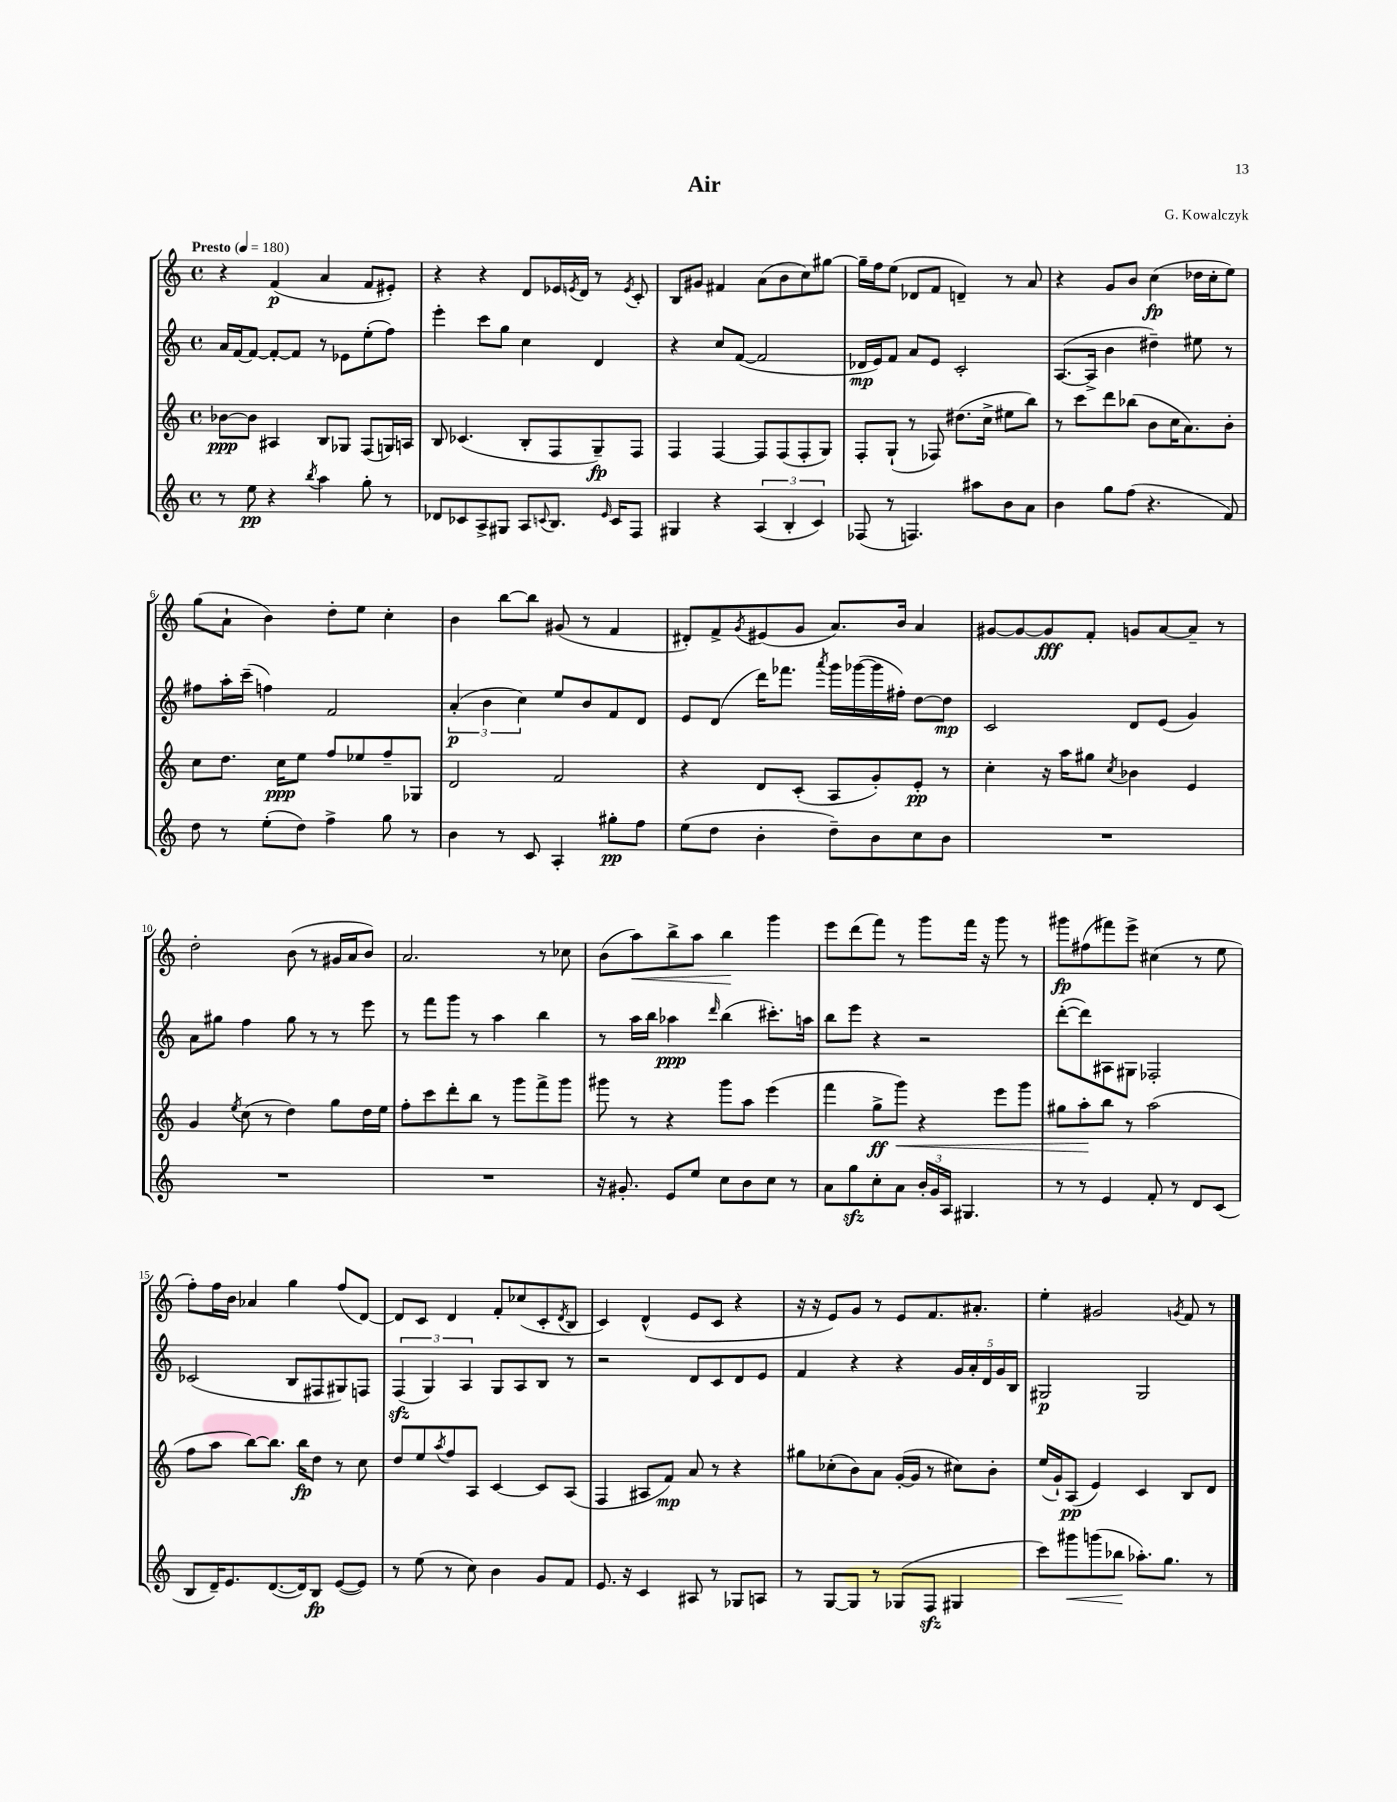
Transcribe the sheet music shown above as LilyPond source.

\header { title = "Air" composer = "G. Kowalczyk" }
<<
\new StaffGroup <<
\new Staff = "s0" {
    \clef treble \key c \major \defaultTimeSignature \time 4/4 \tempo "Presto" 4 = 180
    r4 f'4\p( a'4 f'8 eis'8-.) |
    r4 r4 d'8 ees'16 \acciaccatura { e'8 } d'16 r8 \acciaccatura { e'8 } c'8-. |
    b8 gis'8 fis'4 a'8( b'8 c''8) gis''8~ |
    gis''16-- f''16 e''8( des'8 f'8 d'4--) r8 a'8 |
    r4 g'8 b'8 c''4\fp( des''16 c''16-. e''8) |
    g''8( a'8-! b'4) d''8-. e''8 c''4-. |
    b'4 b''8~ b''8 gis'8( r8 f'4 |
    dis'8-.) f'8-> \acciaccatura { g'8 } eis'8( g'8 a'8.) b'16 a'4 |
    gis'8~ gis'8~ gis'8\fff f'8-. g'8 a'8~ a'8-- r8 |
    d''2-. b'8( r8 gis'16 a'16 b'8) |
    a'2. r8 ces''8 |
    b'8( a''8\<) b''8-> a''8 b''4\! g'''4 |
    e'''8 d'''8( f'''8) r8 g'''8 f'''16 r16 g'''8 r8 |
    gis'''8\fp fis''8( fis'''8) e'''8-> cis''4( r8 e''8 |
    f''8-.) f''16 b'16 aes'4 g''4 f''8( d'8~) |
    d'8 c'8 d'4 f'8-. ces''8( c'8-. \acciaccatura { d'8 } b8 |
    c'4) d'4-^( e'8 c'8 r4 |
    r16 r16 e'8) g'8 r8 e'8 f'8. ais'8.-. |
    e''4-. gis'2 \acciaccatura { g'8 } f'8 r8 \bar "|." |
}
\new Staff = "s1" {
    \clef treble \key c \major \defaultTimeSignature \time 4/4
    a'16 f'16~ f'8~ f'8~-. f'8 r8 ees'8 e''8-.( f''8) |
    e'''4-. c'''8 g''8 c''4 d'4 |
    r4 c''8 f'8~( f'2 |
    des'16\mp e'16) f'8 a'8 e'8 c'2-. |
    a8.~( a16-> b'4 dis''4--) eis''8 r8 |
    fis''8 a''16-. c'''16--( f''4) f'2 |
    \tuplet 3/2 { a'4-.\p( b'4 c''4) } e''8 b'8 f'8 d'8 |
    e'8 d'8( d'''16) fes'''8. \acciaccatura { a'''8 } g'''16 ges'''16~( ges'''16 fis''16-.) d''8~ d''8\mp |
    c'2 d'8 e'8( g'4) |
    a'8 gis''8 f''4 gis''8 r8 r8 e'''8 |
    r8 f'''8 g'''8 r8 a''4 b''4 |
    r8 a''16 b''16 aes''4\ppp \grace { d'''16 } b''4( cis'''8.-.) a''16 |
    b''8 e'''8 r4 r2 |
    d'''8~-.( d'''8) ais8 gis8 fes2-. |
    ces'2( b8 fis8 gis8) f8 |
    \tuplet 3/2 { f4\sfz( g4) a4 } g8 a8 b8 r8 |
    r2 d'8 c'8 d'8 e'8 |
    f'4 r4 r4 \tuplet 5/4 { g'16 a'16-. d'16 g'16 b16 } |
    gis2\p gis2 \bar "|." |
}
\new Staff = "s2" {
    \clef treble \key c \major \defaultTimeSignature \time 4/4
    bes'8~\ppp bes'8 ais4 b8 ges8 f8( g16) a16 |
    b8 ces'4.( b8-. f8 g8--\fp) f8 |
    f4 f4~ f8 f8( f8-. g8) |
    f8-. g8-!( r8 fes8) dis''8.( c''16-> eis''8 b''8) |
    r8 c'''8 d'''8 bes''8( b'8 c''16 a'8.) b'8-. |
    c''8 d''8. c''16\ppp e''8 f''8 ees''8 f''8-- ges8 |
    d'2 f'2 |
    r4 d'8 c'8-.( a8 g'8-.) e'8-.\pp r8 |
    c''4-. r16 a''16 gis''8 \acciaccatura { c''8 } bes'4 e'4 |
    g'4 \acciaccatura { e''8 } c''8( r8 d''4) g''8 d''16 e''16 |
    f''8-. c'''8 d'''8-. b''8 r8 g'''8 f'''8-> g'''8 |
    gis'''8 r8 r4 gis'''8 a''8 e'''4( |
    f'''4 g''8->\ff g'''8\<) r4 e'''8 g'''8 |
    gis''8 a''8-.\! b''8 r8 a''2( |
    f''8 a''8 b''8~) b''8. b''16\fp d''8 r8 c''8 |
    d''8 e''8 \acciaccatura { a''8 } f''8 a8 c'4~ c'8 a8( |
    f4 ais8 f'8\mp) a'8 r8 r4 |
    gis''8 ces''8-.( b'8) a'8 g'16~-.( g'16 r8 cis''8) b'8-. |
    e''16( g'16-!) a8\pp( e'4) c'4 b8 d'8 \bar "|." |
}
\new Staff = "s3" {
    \clef treble \key c \major \defaultTimeSignature \time 4/4
    r8 e''8\pp r4 \acciaccatura { b''8 } a''4 g''8-. r8 |
    des'8 ces'8 a8-> gis8 a8 \appoggiatura { c'8 } b8. \grace { e'16 } c'16 f8 |
    gis4 r4 \tuplet 3/2 { a4( b4-. c'4) } |
    fes8( r8 f4.) ais''8 b'8 a'8 |
    b'4 g''8 f''8( r4. f'8) |
    d''8 r8 e''8-.( d''8) f''4-> g''8 r8 |
    b'4 r8 c'8 a4-. gis''8-.\pp f''8 |
    e''8( d''8 b'4-. d''8--) b'8 c''8 b'8 |
    R1 |
    R1 |
    R1 |
    r16 gis'8.-. e'8 e''8 c''8 b'8 c''8 r8 |
    a'8 g''8\sfz c''8-. a'8 \tuplet 3/2 { b'16-. g'16 a16 } gis4. |
    r8 r8 e'4 f'8-. r8 d'8 c'8( |
    b8 d'16--) e'8. d'8.~( d'16) b8\fp e'8~( e'8) |
    r8 e''8( r8 c''8) b'4 g'8 f'8 |
    e'8. r16 c'4 ais8 r8 ges8 a8 |
    r8 g8~ g8 r8 ges8( f8\sfz gis4 |
    c'''8) gis'''8\< g'''8( bes''8\! aes''8.-.) g''8. r8 \bar "|." |
}
>>
>>
